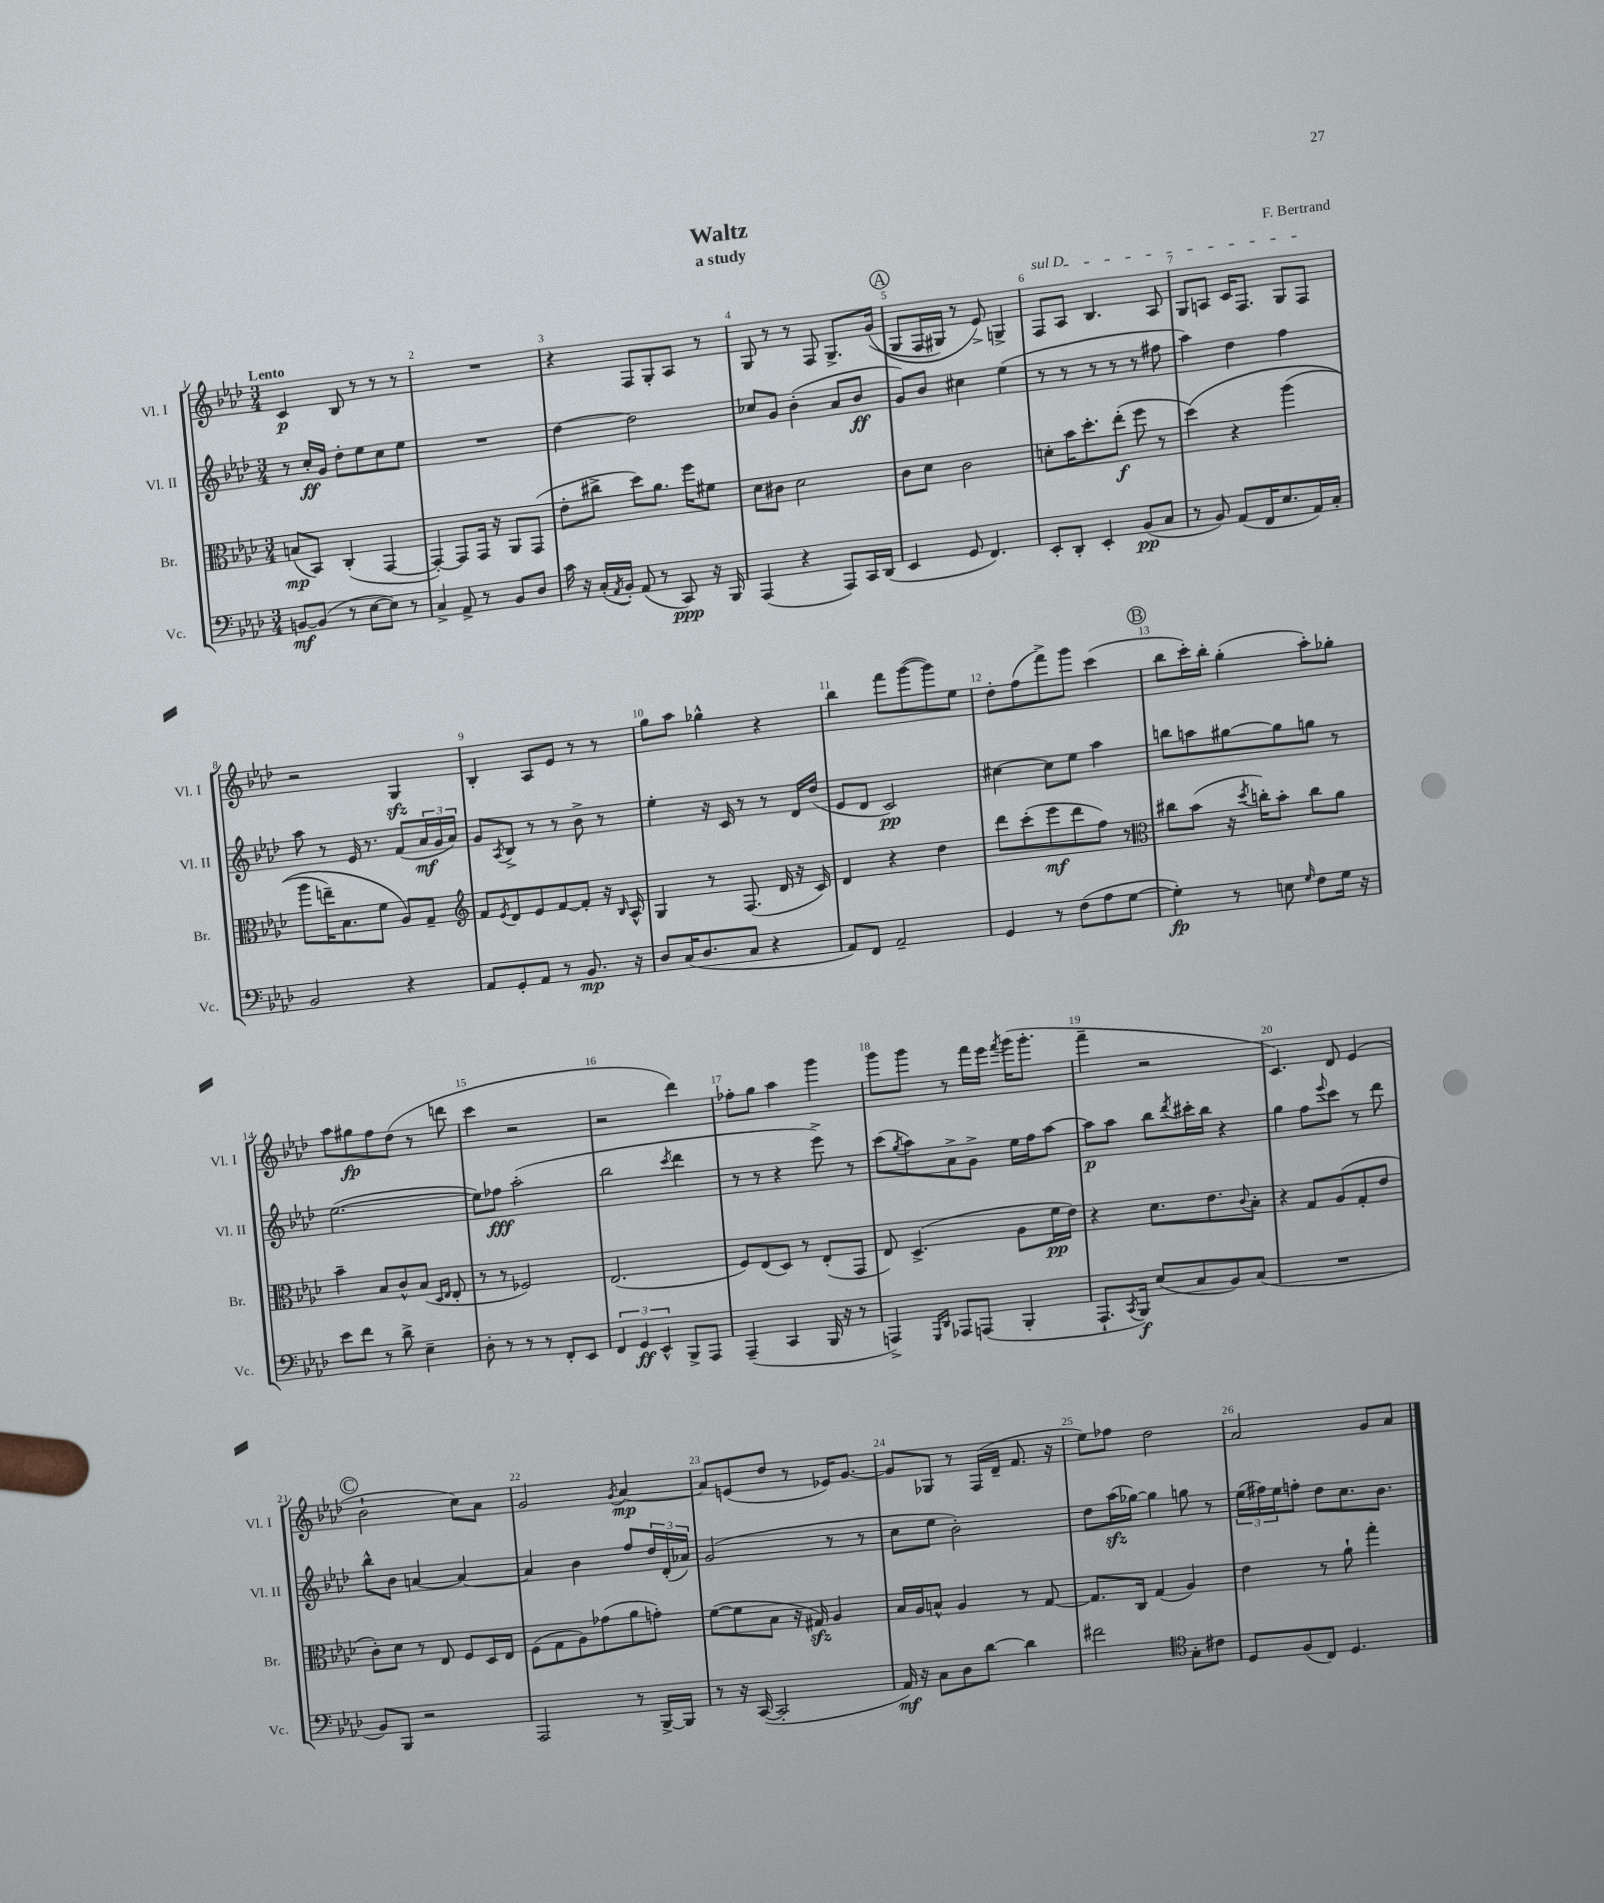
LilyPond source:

\header { title = "Waltz" composer = "F. Bertrand" subtitle = "a study" }
<<
\new StaffGroup <<
\new Staff = "s0" \with { instrumentName = "Vl. I" shortInstrumentName = "Vl. I" } {
    \clef treble \key aes \major \numericTimeSignature \time 3/4 \tempo "Lento"
    c'4\p bes8 r8 r8 r8 |
    R2. |
    r4 f8 g8-. aes8 r8 |
    g8 r8 r8 f8 g8.-> g'16(\( |
    \mark \markup { \circle "A" } g8 f16 gis16) r8 ees'8->\) g4-> |
    \once \override TextSpanner.bound-details.left.text = \markup { \italic "sul D" } f8\startTextSpan aes8 bes4. aes8 |
    g8 a8 c'16 f8. g8 f8\stopTextSpan |
    r2 g4\sfz |
    bes4-. aes8 ees'8 r8 r8 |
    g''8 aes''8 ges''4-^ r4 |
    bes''4 f'''8 g'''8~( g'''8) ees''8 |
    des''8-. f''8( f'''8->) g'''8 c'''4( |
    \mark \markup { \circle "B" } bes''8 c'''16-.) bes''16-. g''4-.( aes''8-.) ges''8-. |
    aes''8 gis''8\fp f''8 des''8( r8 d'''8 |
    c'''4 r2 |
    r2 des'''4) |
    fes''8-. g''8 aes''4 g'''4 |
    g'''8 g'''8 r8 f'''16 ees'''16 \acciaccatura { f'''8 } g'''16( g'''8.-. |
    f'''4-- r2 |
    c'4.) des'8 ees'4( |
    \mark \markup { \circle "C" } bes'2-! c''8) aes'8 |
    g'2 \acciaccatura { g'8 } aes'4~\mp |
    aes'8 e'8( des''8 r8 ees'16) g'8.~ |
    g'8 ges8 r8 f16( des'16-- f'8. r16 |
    ees''8) fes''8 des''2 |
    aes'2 g'8 aes'8 \bar "|." |
}
\new Staff = "s1" \with { instrumentName = "Vl. II" shortInstrumentName = "Vl. II" } {
    \clef treble \key aes \major \numericTimeSignature \time 3/4
    r8 c''16-.\ff g'16 des''8-. ees''8 c''8 ees''8 |
    R2. |
    des''4~ des''2 |
    ces''8 g'8 bes'4-.( aes'8 bes'8\ff |
    \mark \markup { \circle "A" } g'8) bes'8 cis''4 ees''4( |
    r8 r8 r8 r8 r8 fis''8 |
    aes''4) des''4 f''4 |
    aes''8 r8 ees'16 r8. f'8( \tuplet 3/2 { aes'16\mf g'16 aes'16) } |
    g'8 \acciaccatura { aes8 } bes8-> r8 r8 bes'8-> r8 |
    ees''4-. r16 c'16 r8 r8 des'16 des''16( |
    ees'8 des'8 c'2\pp) |
    cis''4~ cis''8 ees''8 aes''4 |
    \mark \markup { \circle "B" } b''8 a''8 gis''8~ gis''8 g''8 r8 |
    ees''2.~( |
    ees''8) fes''8\fff aes''2-.( |
    bes''2 \acciaccatura { c'''8 } des'''4 |
    r8 r8 r4 ees'''8->) r8 |
    c'''8( \acciaccatura { g''8 } aes''8) aes'8-> g'8-> ees''16 f''16 aes''8~ |
    aes''8\p aes''8 bes''8 \acciaccatura { des'''8 } cis'''16-. bes''16 r4 |
    g''4 f''8 \appoggiatura { ees'''8 } c'''8 r8 des'''8 |
    \mark \markup { \circle "C" } bes''8-^ bes'8 a'4~ a'4~ |
    a'4 bes'4 f''8 \tuplet 3/2 { des''16 des'16-.( aes'16) } |
    g'2( r8 r8 |
    c''8 ees''8 bes'2-.) |
    des''8 aes''16\sfz( ges''16~) ges''4 g''8 r8 |
    \tuplet 3/2 { ees''16( fis''16) ees''16 } f''8-. des''8 c''8. bes'8. \bar "|." |
}
\new Staff = "s2" \with { instrumentName = "Br." shortInstrumentName = "Br." } {
    \clef alto \key aes \major \numericTimeSignature \time 3/4
    b8\mp( bes,8) c4-.( g,4~ |
    g,4~-.) g,8 g,16 r16 aes,8 g,8( |
    ees'8-. cis''8-> des''8) aes'8. f''16 fis'8 |
    des'8 cis'8 des'2 |
    \mark \markup { \circle "A" } c'8 des'8 c'2 |
    d'8-. bes'16 des''8.-. ees''8-.\f( f''8 r8 |
    des''4)\( r4 aes''4( |
    aes''8 e''16--) bes8. f'8 aes8\) g8-- |
    \clef treble f'8 \acciaccatura { ees'8 } des'8 ees'8 f'8~ f'8-. r16 \grace { bes16 } aes16-^ |
    g4 r8 f8.( des'16 r16 c'16) |
    des'4 r4 des''4 |
    des'''8 c'''8-.( ees'''8\mf des'''8 f''8) r8 |
    \mark \markup { \circle "B" } \clef alto cis''8 bes'8( r16 \acciaccatura { des''8 } c''16-.) bes'8-. c''8 aes'8 |
    bes'4-- bes8 c'8-^ bes8( \grace { des16 ees16 } ees8-. |
    r8 r8 fes2) |
    ees2.( |
    f8) ees8( des8) r8 ees8-.( g,8 |
    ees8) des4.->( aes8 f'16\pp ees'16) |
    r4 des'8. ees'8. \appoggiatura { c'8 } bes8-. |
    r4 g8 aes8( g8-. ees'8 |
    \mark \markup { \circle "C" } c'8-.) des'8 r8 ees8 f8 des16 ees16 |
    f8( g8 aes8) ges'8( aes'8 g'8-.) |
    f'8~( f'8 bes8 r16 gis16\sfz) aes4 |
    bes16 aes16 b8-^ aes4 r8 g8~ |
    g8. c16 g4( aes4) |
    ees'4 r8 aes'8-! g''4-. \bar "|." |
}
\new Staff = "s3" \with { instrumentName = "Vc." shortInstrumentName = "Vc." } {
    \clef bass \key aes \major \numericTimeSignature \time 3/4
    b,8~\mf b,8( r8 ees8~ ees8) r8 |
    c4-> aes,8-> r8 bes,8 des8 |
    c'16 r16 c16-.( \acciaccatura { aes,8 } bes,16-.) aes,8( r8 c,8\ppp) r16 bes,,16 |
    aes,,4( r4 aes,,8) c,16 des,16( |
    \mark \markup { \circle "A" } ees,4 g,8 f,4.) |
    ees,8-. des,8-. ees,4-. bes,8\pp( c8 |
    r8 bes,8) aes,8( f,16 ees8. aes,16) c16-. |
    bes,2 r4 |
    aes,8 g,8-. aes,8 r8 bes,8.\mp r16 |
    des8 c16( des8. c8 r4 |
    aes,8) f,8 aes,2-- |
    g,4 r8 f8( aes8 g8~ |
    \mark \markup { \circle "B" } g4-.\fp) r8 e8 \grace { g16 } f8 g16 r16 |
    ees'8 f'8 r8 des'8-> ees4-- |
    des8-. r8 r8 r8 f,8-. ees,8 |
    \tuplet 3/2 { f,4 g,4\ff ees,4-^ } bes,,8-> aes,,8 |
    aes,,4--( c,4 bes,,16 r16 r8 |
    a,,4->) \grace { g,,16 des,16 } aes,,8 a,,8( bes,,4-. |
    aes,,8.-! \acciaccatura { c,8 } bes,,16\f) ees8( c8 bes,8) c8( |
    R2. |
    \mark \markup { \circle "C" } bes,8) bes,,8 r2 |
    aes,,2 r8 bes,,16~-> bes,,16 |
    r8 r16 c,16~( c,2-. |
    aes,16\mf) r16 c8 des8 des'8~ des'4 |
    fis'2 \clef tenor g8-. cis'8 |
    des8 f8( c8) des4. \bar "|." |
}
>>
>>
\layout { \context { \Score \override BarNumber.break-visibility = ##(#f #t #t) barNumberVisibility = #all-bar-numbers-visible } }
